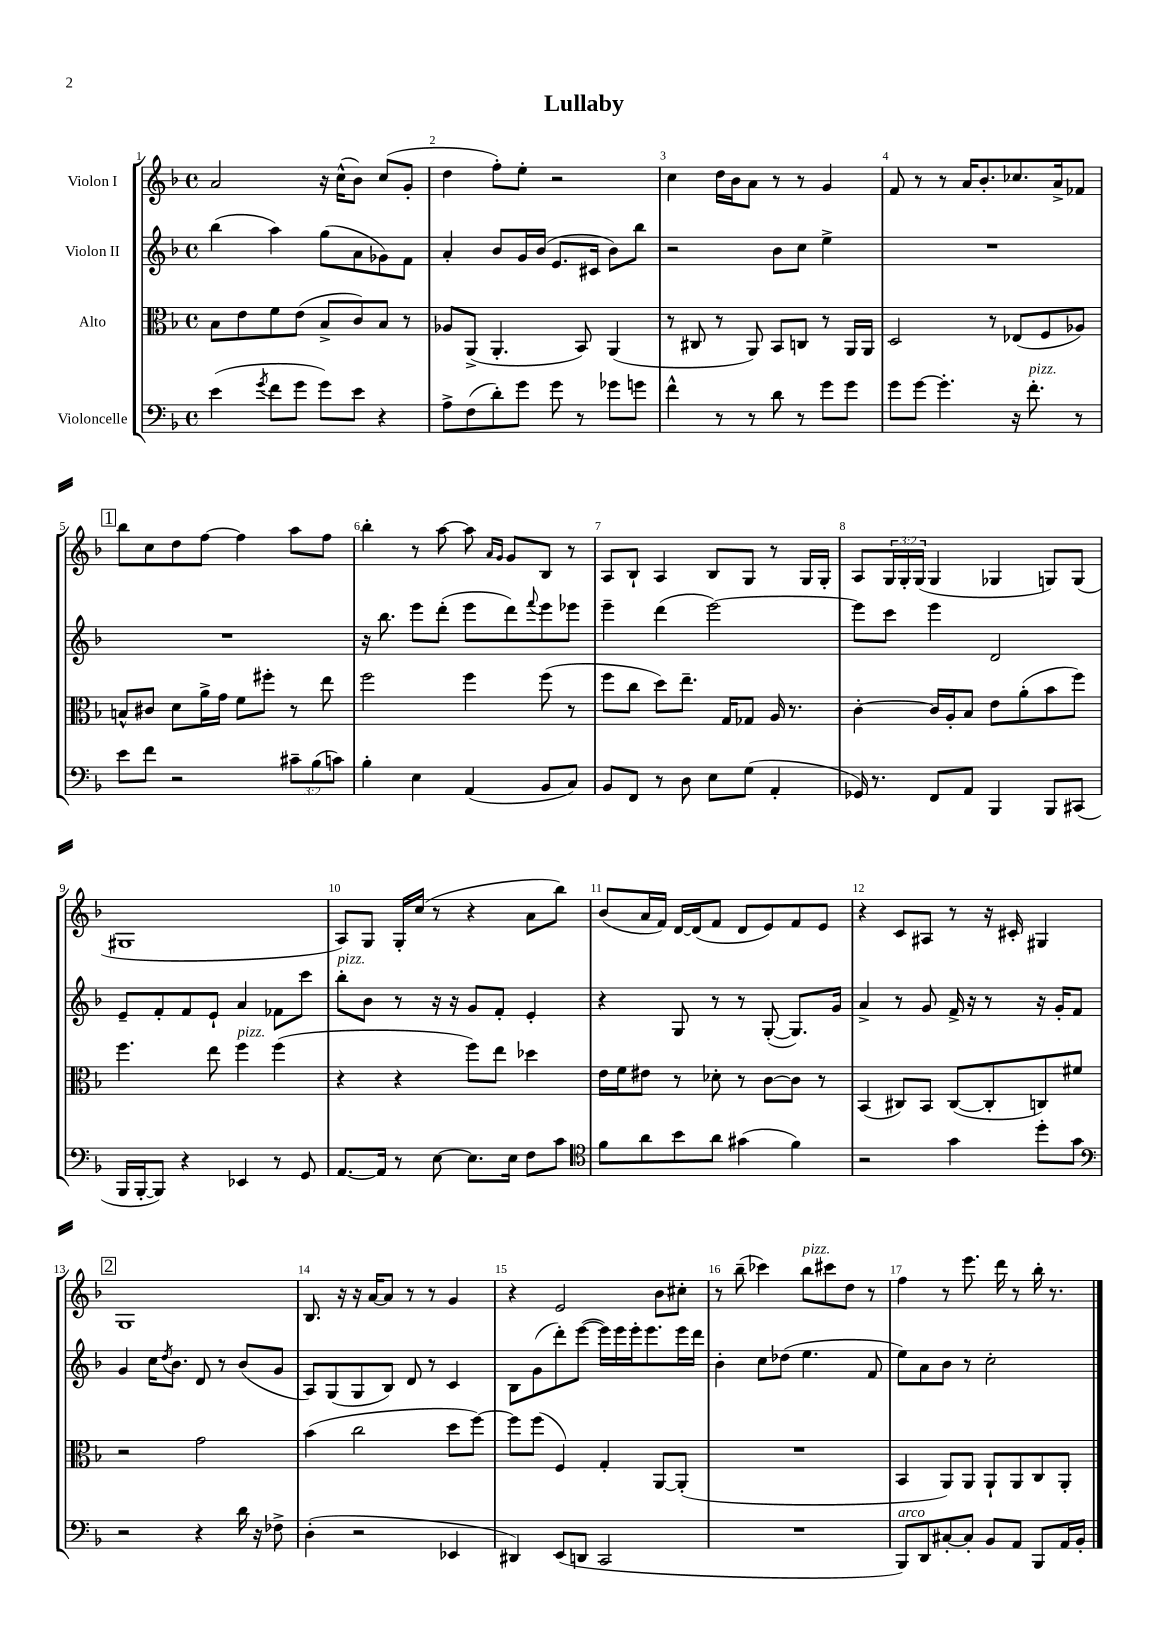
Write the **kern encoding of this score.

**kern	**kern	**kern	**kern
*staff4	*staff3	*staff2	*staff1
*clefF4	*clefC3	*clefG2	*clefG2
*k[b-]	*k[b-]	*k[b-]	*k[b-]
*M4/4	*M4/4	*M4/4	*M4/4
*met(c)	*met(c)	*met(c)	*met(c)
(4e	8B-	(4bb-	2a
.	8e	.	.
8qg	.	.	.
8f	8f	4aa)	.
8g	(8e	.	.
8g)	8B-^	(8gg	16r
.	.	.	(16cc^^
8e	8c)	8a	8b-)
4r	8B-	8g-)	(8cc
.	8r	8f	8g'
=	=	=	=
8A^	8A-	4a'	4dd
(8F	(8AA^	.	.
8d')	4.AA'	8b-	8ff')
8g	.	16g	8ee'
.	.	(16b-	.
8g	.	8.e	2r
8r	8BB-)	.	.
.	.	16c#	.
8g-	(4AA	8b-)	.
8g	.	8bb-	.
=	=	=	=
4f^^	8r	2r	4cc
.	8C#	.	.
8r	8r	.	16dd
.	.	.	16b-
8r	8AA)	.	8a
8d	8BB-	8b-	8r
8r	8C	8cc	8r
8g	8r	4ee^	4g
8g	16AA	.	.
.	16AA	.	.
=	=	=	=
8g	2D	1r	8f
[8g	.	.	8r
4.g']	.	.	8r
.	.	.	16a
.	.	.	8.b-'
.	8r	.	.
16r	(8E-	.	8.cc-
8.f'	.	.	.
.	8F	.	.
.	.	.	16a^
8r	8A-)	.	8f-
=	=	=	=
8e	8B^^	1r	8bb-
8f	8c#	.	8cc
2r	8d	.	8dd
.	16a^	.	[8ff
.	16g	.	.
.	8f	.	4ff]
.	8ff#'	.	.
12c#~	8r	.	8aa
(12B-	.	.	.
.	8ee	.	8ff
12c)	.	.	.
=	=	=	=
4B-'	2ff	16r	4bb-'
.	.	8.bb-	.
4E	.	8eee	8r
.	.	(8ddd'	[8aa
(4AA	4ff	8eee	8aa]
.	.	.	16qqa
.	.	.	16qqg
.	.	8ddd)	8g
.	.	8qqfff	.
8BB-	(8ff	8eee	8B-
8C)	8r	8eee-	8r
=	=	=	=
8BB-	8ff	4eee~	8A
8FF	8cc	.	8B-`
8r	8dd)	(4ddd	4A
8D	8.ee~	.	.
8E	.	[2eee)	8B-
.	16G	.	.
(8G	8G-	.	8G
4AA'	16A	.	8r
.	8.r	.	.
.	.	.	16G
.	.	.	16G'
=	=	=	=
16GG-)	[4c'	8eee]	8A
8.r	.	.	.
.	.	8ccc	24G
.	.	.	24G'
.	.	.	(24G
8FF	16c]	4eee	4G
.	16A'	.	.
8AA	8B-	.	.
4BBB-	8e	2d	4G-
.	(8a'	.	.
8BBB-	8b-	.	8G)
(8CC#	8ff)	.	(8G
=	=	=	=
16BBB-	4.ff	8e~	1G#
[16BBB-'	.	.	.
8BBB-])	.	8f'	.
4r	.	8f	.
.	8ee	8e`	.
4EE-	4ff	4a	.
8r	(4ff	8f-	.
8GG	.	8ccc	.
=	=	=	=
[8.AA	4r	8bb-'	8A)
.	.	8b-	8G
16AA]	.	.	.
8r	4r	8r	16G'
.	.	.	(16cc
[8E	.	16r	8r
.	.	16r	.
8.E]	8ff)	8g	4r
.	8ee	8f'	.
16E	.	.	.
8F	4dd-	4e'	8a
8c	.	.	8bb-)
=	=	=	=
*clefC4	*	*	*
8f	16e	4r	(8b-
.	16f	.	.
8a	8e#	.	16a
.	.	.	16f)
8b-	8r	8G	[16d
.	.	.	(16d]
8a	8d-'	8r	8f
(4g#	8r	8r	8d
.	[8c	([8G'	8e)
4f)	8c]	8.G])	8f
.	8r	.	8e
.	.	16g	.
=	=	=	=
2r	(4BB-	4a^	4r
.	8C#)	8r	8c
.	8BB-	8g	8A#
4g	([8C#	16f^	8r
.	.	16r	.
.	8C#']	8r	16r
.	.	.	16c#'
8dd'	8C)	16r	4G#
.	.	16g'	.
8g	8f#	8f	.
=	=	=	=
*clefF4	*	*	*
2r	2r	4g	1G
.	.	16cc	.
.	.	8qdd	.
.	.	8.b-	.
4r	2g	8d	.
.	.	8r	.
16d	.	(8b-	.
16r	.	.	.
8F-^	.	8g	.
=	=	=	=
(4D'	(4b-	8A)	8.B-
.	.	(8G	.
.	.	.	16r
2r	2cc	8G	16r
.	.	.	[16a
.	.	8B-)	8a]
.	.	8d	8r
.	.	8r	8r
4EE-	8dd	4c	4g
.	[8ff)	.	.
=	=	=	=
4DD#)	8ff]	8B-	4r
.	(8ff	(8g	.
(8EE	4F)	8ddd')	2e
8DD	.	([8eee	.
2CC	4G'	16eee])	.
.	.	16eee	.
.	.	16eee'	.
.	.	8.eee	.
.	[8AA	.	8b-
.	(8AA']	16eee	8cc#'
.	.	16ddd	.
=	=	=	=
1r	1r	4b-'	8r
.	.	.	(8bb-~
.	.	8cc	4ccc-)
.	.	(8dd-	.
.	.	4.ee	8bb-
.	.	.	8ccc#
.	.	.	8dd
.	.	8f	8r
=	=	=	=
8BBB-)	4BB-	8ee)	4ff
8DD	.	8a	.
[8C#'	8AA)	8b-	8r
8C#']	8AA	8r	8.eee
8BB-	8AA`	2cc'	.
.	.	.	16ddd
8AA	8AA	.	8r
8BBB-	8C	.	16bb-'
.	.	.	8.r
16AA	8AA'	.	.
16BB-'	.	.	.
==	==	==	==
*-	*-	*-	*-
